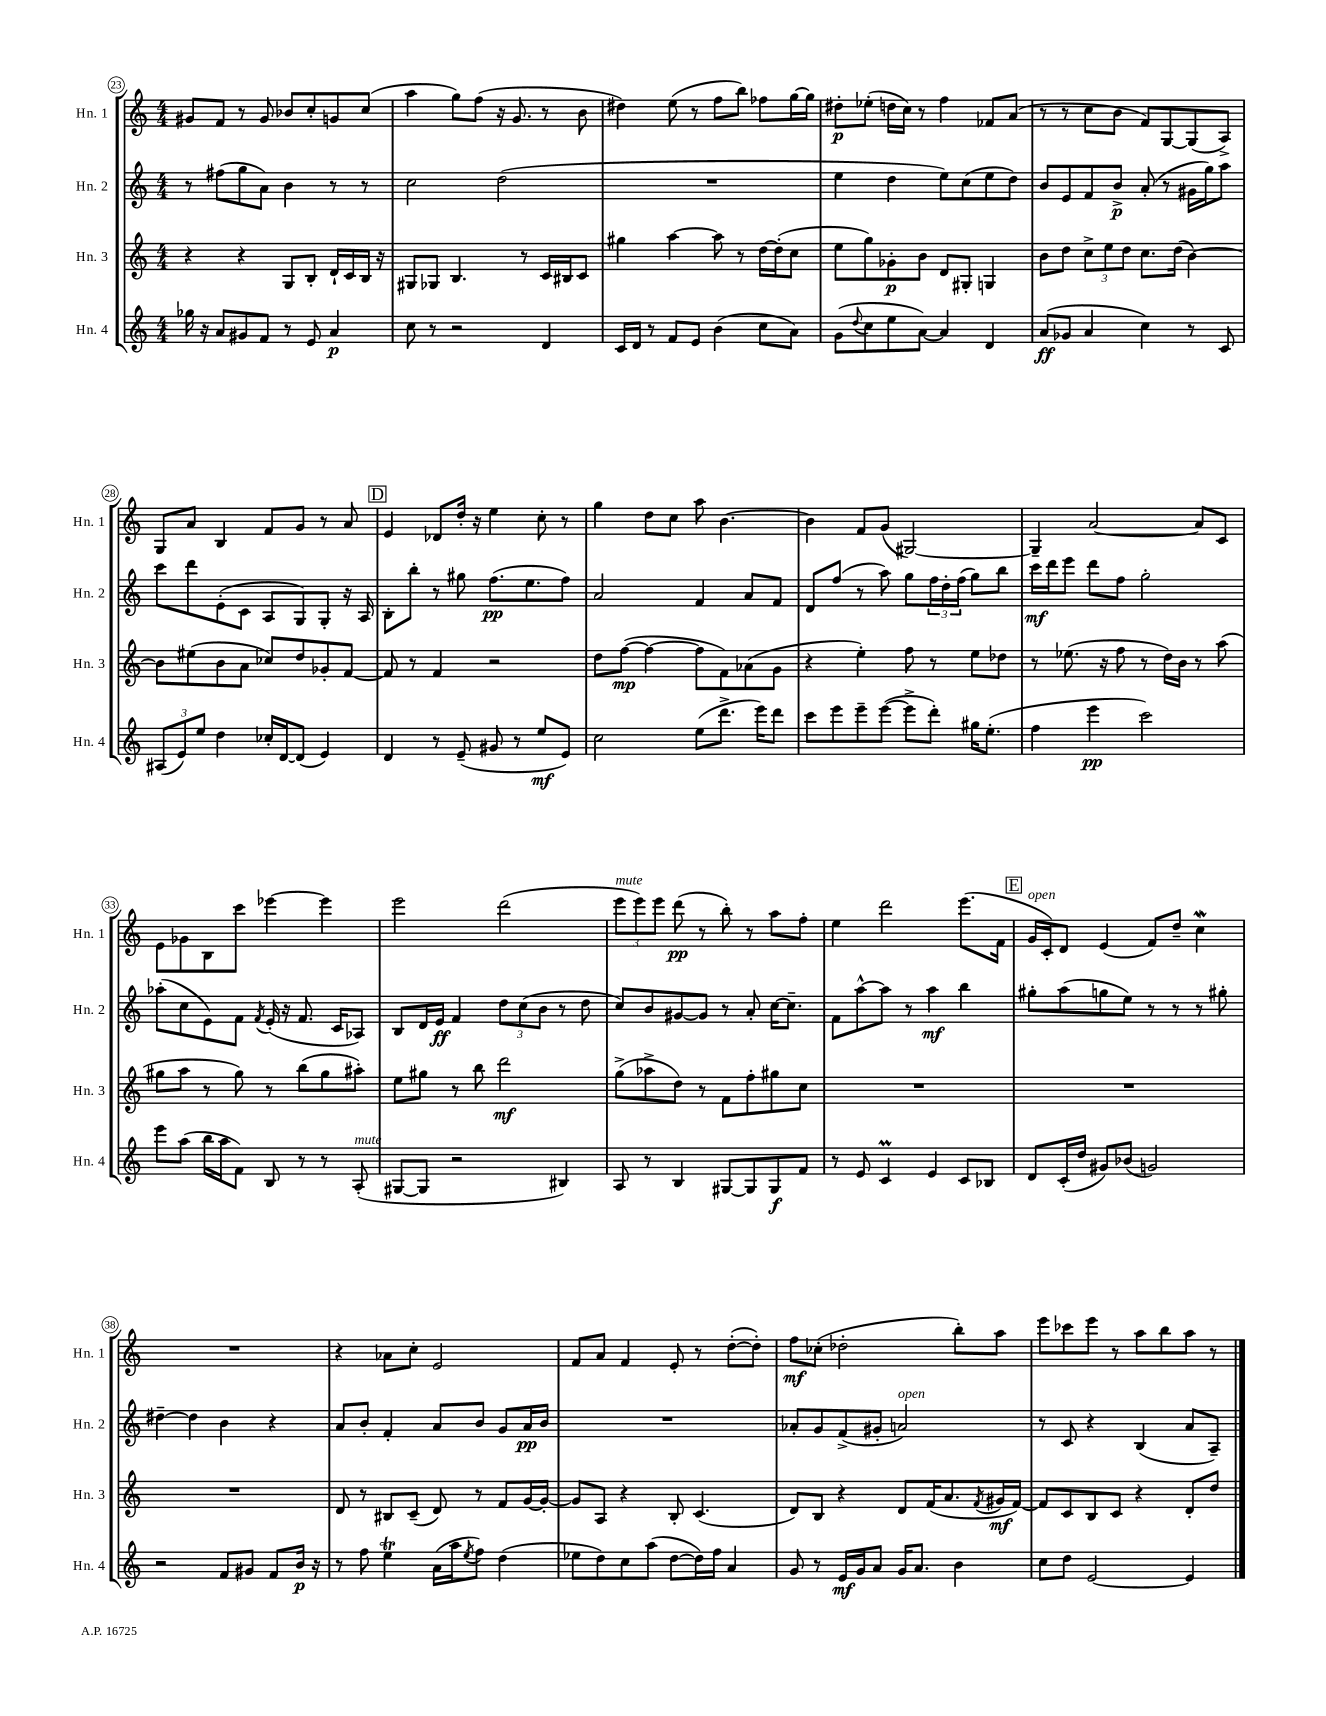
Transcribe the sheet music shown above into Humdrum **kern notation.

**kern	**kern	**kern	**kern
*staff4	*staff3	*staff2	*staff1
*clefG2	*clefG2	*clefG2	*clefG2
*k[]	*k[]	*k[]	*k[]
*M4/4	*M4/4	*M4/4	*M4/4
16gg-	4r	8r	8g#
16r	.	.	.
8a	.	(8ff#	8f
8g#	4r	8gg	8r
8f	.	8a)	8g#
8r	8G	4b	8b-
8e	8B'	.	8cc'
4a	16d`	8r	8g
.	16c	.	.
.	16B	8r	(8cc
.	16r	.	.
=	=	=	=
8cc	8G#	2cc	4aa
8r	8G-	.	.
2r	4.B	.	8gg)
.	.	.	(8ff
.	.	(2dd	16r
.	.	.	8.g
.	8r	.	.
4d	16c	.	8r
.	16B#	.	.
.	8c	.	8b
=	=	=	=
16c	4gg#	1r	4dd#)
16d	.	.	.
8r	.	.	.
8f	[4aa	.	(8ee
8e	.	.	8r
(4b	8aa]	.	8ff
.	8r	.	8bb)
8cc	[16dd	.	8ff-
.	(16dd']	.	.
8a)	8cc	.	[16gg
.	.	.	16gg]
=	=	=	=
(8g	8ee	4ee	8dd#'
8qqdd	.	.	.
8cc	8gg)	.	(8ee-'
8ee	8g-'	4dd	16dd
.	.	.	16cc)
[8a)	8b	.	8r
4a]	8d	8ee)	4ff
.	8G#'	(8cc	.
4d	4G	8ee	8f-
.	.	8dd)	(8a
=	=	=	=
(8a	8b	8b	8r
8g-	8dd	8e	8r
4a	12cc^	8f	8cc
.	12ee	.	.
.	.	8b^	8b
.	12dd	.	.
4cc)	8.cc	(8a'	8f)
.	.	8r	[8G
.	(16dd	.	.
8r	[4b)	16g#	(8G]
.	.	16gg)	.
8c	.	8aa	8A^)
=	=	=	=
(12A#	8b]	8ccc	8G
12e)	.	.	.
.	(8ee#	8ddd	8a
12ee	.	.	.
4dd	8b	(8e'	4B
.	8a	8c	.
16cc-'	8cc-)	8A	8f
[16d	.	.	.
(8d]	8dd	8G)	8g
4e)	8g-'	8G'	8r
.	[8f	16r	8a
.	.	16A	.
=	=	=	=
4d	8f]	8B'	4e
.	8r	8bb'	.
8r	4f	8r	8d-
(8e~	.	8gg#	16dd'
.	.	.	16r
8g#	2r	(8.ff	4ee
8r	.	.	.
.	.	8.ee	.
8ee	.	.	8cc'
8e)	.	8ff)	8r
=	=	=	=
2cc	8dd	2a	4gg
.	([8ff	.	.
.	4ff_	.	8dd
.	.	.	8cc
(8ee	8ff]	4f	8aa
8.ddd^	8f)	.	[4.b
.	(8a-	8a	.
16eee)	.	.	.
8ddd	8g	8f	.
=	=	=	=
8ccc	4r	8d	4b]
8eee	.	(8ff	.
8eee~	4ee')	8r	8f
([8eee	.	8aa)	(8g
8eee^]	8ff	8gg	[2G#)
8ddd')	8r	24ff	.
.	.	24dd'	.
.	.	(24ff	.
16gg#	8ee	8gg)	.
(8.ee'	.	.	.
.	8dd-	8bb	.
=	=	=	=
4ff	8r	16ccc	4G#~]
.	.	16ddd	.
.	(8.ee-	8eee	.
4eee	.	8ddd	[2a
.	16r	.	.
.	8ff	8ff	.
2ccc)	8r	2gg'	.
.	16dd)	.	.
.	16b	.	.
.	8r	.	8a]
.	(8aa	.	8c
=	=	=	=
8eee	8gg#	(8aa-'	8e
(8aa	8aa	8cc	8g-
16bb	8r	8e)	8B
16aa	.	.	.
8f)	8gg#)	8f	8ccc
.	.	8qf	.
8B	8r	(16e'	[4eee-
.	.	16r	.
8r	(8bb	8.f	.
8r	8gg#	.	4eee-]
.	.	16c	.
(8A'	8aa#')	8A-)	.
=	=	=	=
[8G#	8ee	8B	2eee
8G#]	8gg#	16d	.
.	.	16e	.
2r	8r	4f	.
.	8bb	.	.
.	2ddd	12dd	(2ddd
.	.	(12cc	.
.	.	12b	.
4B#)	.	8r	.
.	.	8dd	.
=	=	=	=
8A	(8gg^	8cc)	12eee
.	.	.	12eee)
8r	8aa-^	8b	.
.	.	.	12eee
4B	8dd)	[8g#	(8ddd
.	8r	8g#]	8r
[8G#	8f	8r	8bb')
8G#]	8ff'	8a'	8r
8G#	8gg#	[16cc	8aa
.	.	8.cc~]	.
8f	8cc	.	8ff'
=	=	=	=
8r	1r	8f	4ee
8e	.	[8aa^^	.
4c	.	8aa]	2ddd
.	.	8r	.
4e	.	4aa	.
8c	.	4bb	(8.eee
8B-	.	.	.
.	.	.	16f
=	=	=	=
8d	1r	8gg#'	16g
.	.	.	16c')
(16c'	.	(8aa	8d
16dd	.	.	.
8g#)	.	8gg	(4e
(8b-	.	8ee)	.
2g)	.	8r	8f)
.	.	8r	8dd~
.	.	8r	4cc
.	.	8gg#'	.
=	=	=	=
2r	1r	[4dd#~	1r
.	.	4dd#]	.
8f	.	4b	.
8g#	.	.	.
8f	.	4r	.
16b	.	.	.
16r	.	.	.
=	=	=	=
8r	8d	8a	4r
8ff	8r	8b'	.
4ee	8B#	4f'	8a-
.	(8c~	.	8cc'
(16a	8d)	8a	2e
16aa	.	.	.
8qee	.	.	.
8ff)	8r	8b	.
(4dd	8f	8g	.
.	[16g	16a	.
.	16g'_	16b	.
=	=	=	=
8ee-	8g]	1r	8f
8dd)	8A	.	8a
8cc	4r	.	4f
(8aa	.	.	.
[8dd	8B'	.	8e'
16dd])	(4.c	.	8r
16ff	.	.	.
4a	.	.	([8dd'
.	.	.	8dd'])
=	=	=	=
8g	8d)	8a-'	8ff
8r	8B	8g	(8cc-'
16e	4r	(8f^	2dd-'
16g	.	.	.
8a	.	8g#'	.
16g	8d	2a)	.
8.a	.	.	.
.	(16f	.	.
.	8.a	.	.
4b	.	.	8bb')
.	8qf	.	.
.	16g#	.	8aa
.	[16f)	.	.
=	=	=	=
8cc	8f]	8r	8eee
8dd	8c	8c	8ccc-
[2e	8B	4r	8eee
.	8c	.	8r
.	4r	(4B	8aa
.	.	.	8bb
4e]	8d'	8a	8aa
.	8dd	8A~)	8r
==	==	==	==
*-	*-	*-	*-
